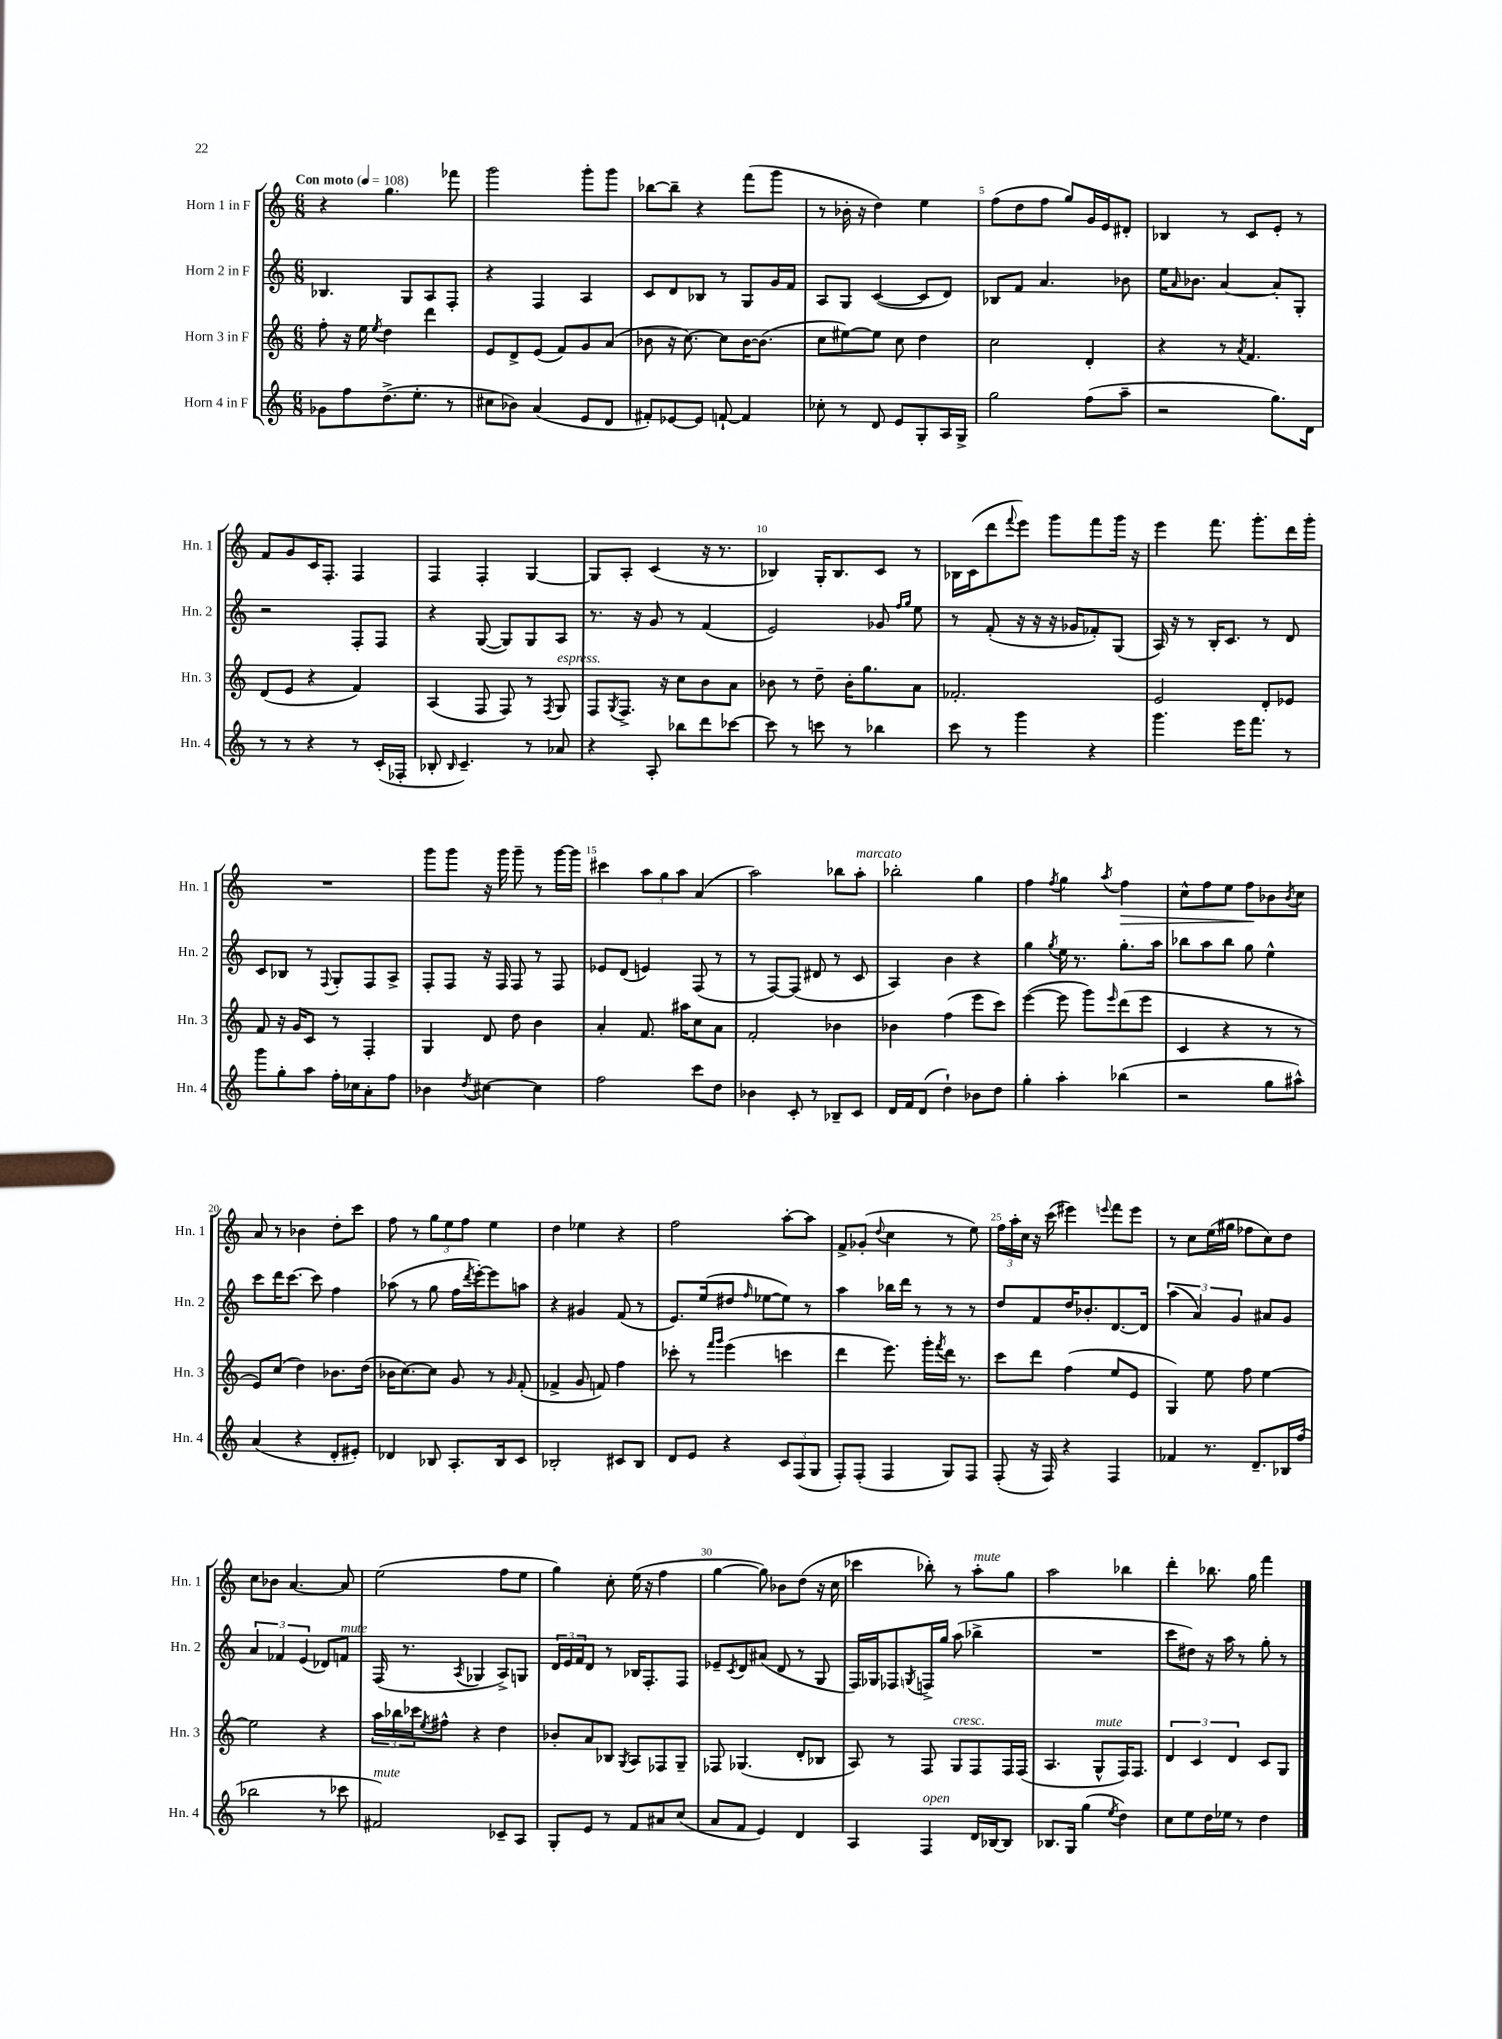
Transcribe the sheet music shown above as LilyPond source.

<<
\new StaffGroup <<
\new Staff = "s0" \with { instrumentName = "Horn 1 in F" shortInstrumentName = "Hn. 1" } {
    \clef treble \key c \major \numericTimeSignature \time 6/8 \tempo "Con moto" 4 = 108
    r4 g''4. fes'''8 |
    g'''2 g'''8-. g'''8 |
    bes''8~ bes''8-- r4 f'''8( g'''8 |
    r8 bes'16-. r16 d''4) e''4 |
    f''8( d''8 f''8 g''8) g'16 e'16 dis'8-. |
    bes4 r8 c'8 e'8-. r8 |
    f'8 g'8 c'16 f8.-. f4 |
    f4 f4-. g4~ |
    g8 a8-. c'4( r16 r8. |
    bes4) g16-. bes8. c'8 r8 |
    bes16 c'16( d'''8 \appoggiatura { f'''8 } e'''8) g'''8 f'''8 g'''16 r16 |
    e'''4 f'''8. g'''8.-. d'''16 g'''16-. |
    R2. |
    g'''8 g'''8 r16 g'''16 g'''8-- r8 g'''16~ g'''16 |
    cis'''4 \tuplet 3/2 { a''8 g''8 a''8 } a'4( |
    a''2) bes''8 a''8-.^\markup { \italic "marcato" } |
    bes''2-. g''4 |
    f''4 \acciaccatura { f''8 } g''4 \acciaccatura { a''8 } f''4\> |
    c''8-^ f''8 e''8 f''8\! bes'8 \acciaccatura { bes'8 } c''8 |
    a'8 r8 bes'4 d''8-. c'''8 |
    f''8 r8 \tuplet 3/2 { g''8 e''8 f''8 } e''4 |
    d''4 ees''4 r4 |
    f''2 a''8~-. a''8 |
    f'8-> ges'8-.( \appoggiatura { d''8 } c''4 r8 e''8) |
    \tuplet 3/2 { f''16 a''16-. c''16 } r16 c'''16( eis'''4) \appoggiatura { e'''8 } f'''8 e'''8 |
    r8 c''8 e''16( gis''16 fes''8 c''8) d''8 |
    c''8 bes'8 a'4.~ a'8 |
    e''2( f''8 e''8 |
    g''4) c''8-. e''16( r16 f''4 |
    g''4~ g''8) bes'8 d''8( r16 c''16 |
    ces'''4 bes''8-.) r8 a''8-.^\markup { \italic "mute" } g''8 |
    a''2 bes''4 |
    d'''4-. bes''8. g''16 f'''4 \bar "|." |
}
\new Staff = "s1" \with { instrumentName = "Horn 2 in F" shortInstrumentName = "Hn. 2" } {
    \clef treble \key c \major \numericTimeSignature \time 6/8
    bes4. g8 a8 f8-. |
    r4 f4 a4 |
    c'8 d'8 bes8 r8 g8 g'16 f'16 |
    a8 g8 c'4~( c'8 d'8) |
    bes8 f'8 a'4. bes'8 |
    e''16 \grace { a'16 } bes'8. a'4~ a'8-. g8-. |
    r2 f8-. f8 |
    r4 g8~( g8) g8 a8 |
    r8. r16 g'8 r8 f'4( |
    e'2) ges'8 \grace { f''16 g''16 } e''8 |
    r8 f'8-.( r16 r16 r16 ges'16 fes'8-.) g8( |
    a16) r16 r8 b16-. c'8. r8 d'8 |
    c'8 bes8 r8 \appoggiatura { f8 } g8-. f8 a8-> |
    f8-. f8 r16 f16 f8 r8 f8 |
    ees'8 d'8( e'4) f8( r8 |
    r8 f8~) f8( dis'8 r8 c'8 |
    a4) b'4 r4 |
    g''4 \acciaccatura { g''8 } e''16 r8. g''8.-. a''16 |
    bes''8 a''8 bes''8 g''8 e''4-^ |
    c'''8 d'''16 c'''8.~ c'''8 f''4 |
    aes''8( r8 g''8 f''16 \acciaccatura { d'''8 } e'''16~-.) e'''8 a''8 |
    r4 gis'4 f'8( r8 |
    e'8.) e''16( dis''8 \grace { f''16 } ees''8~ ees''8) r8 |
    a''4 bes''16 d'''16 r8 r8 r8 |
    d''8 f'8 d''16 bes'8.-. d'8.~ d'16 |
    \tuplet 3/2 { a''4( a'4) g'4 } ais'8 g'8 |
    \tuplet 3/2 { a'4 fes'4 e'4( } des'8) f'8^\markup { \italic "mute" } |
    f16( r8. \acciaccatura { a8 } ges4 a8->) g8 |
    \tuplet 3/2 { d'16 e'16 f'16 } d'8 r8 bes16 f8.-. f8 |
    ees'8-- \acciaccatura { c'8 } d'8 ais'8( d'8 r8 g8 |
    f16) ges16 fes8 \acciaccatura { g8 } f16-> g''16 a''8( bes''4-> |
    R2. |
    c'''8 dis''8) r16 a''16 r8 g''8-. r8 \bar "|." |
}
\new Staff = "s2" \with { instrumentName = "Horn 3 in F" shortInstrumentName = "Hn. 3" } {
    \clef treble \key c \major \numericTimeSignature \time 6/8
    f''8-. r16 e''16 \acciaccatura { e''8 } d''4 d'''4 |
    e'8 d'8-> e'8( f'8) g'8 a'8( |
    bes'8 r16 c''8.~) c''8 bes'16~ bes'8.( |
    c''8 eis''8~) eis''8 c''8 d''4 |
    c''2 d'4-. |
    r4 r8 \acciaccatura { a'8 } f'4. |
    d'8( e'8 r4 f'4) |
    a4( f8 f8) r8 \acciaccatura { f8 } g8^\markup { \italic "espress." } |
    f8 \acciaccatura { g8 } f8.-> r16 c''8 b'8 a'8 |
    bes'8 r8 d''8-- bes'16-. g''8. a'8 |
    fes'2.-. |
    e'2 d'8-. ees'8 |
    f'8 r16 g'16 c'8 r8 f4-. |
    g4 d'8 d''8 b'4 |
    a'4-. f'8. ais''16 c''8 a'8 |
    f'2-. bes'4 |
    bes'4 f''4( e'''8 c'''8) |
    e'''4~( e'''8 g'''8) \grace { e'''16 } d'''8( e'''8 |
    c'4 r4 r8 r8 |
    e'8) c''8( d''4) bes'8. d''16( |
    bes'16 c''8.~) c''8 g'8 r8 \grace { g'16 } f'8-.( |
    fes'4-> g'8 f'8) f''4 |
    ces'''8-. r8 \grace { f'''16 g'''16 } e'''4( c'''4 |
    d'''4 e'''8.) g'''16-. \acciaccatura { f'''8 } d'''16 r8. |
    c'''8 d'''8 f''4( e''8 e'8 |
    g4) e''8 f''8 e''4~ |
    e''2 r4 |
    \tuplet 3/2 { a''16 bes''16 ces'''16 } \acciaccatura { e''8 } fis''8-^ r4 d''4 |
    bes'8-. a'8 bes8 \acciaccatura { g8 } a8 fes8 g8-- |
    fes8 ges4.( d'8-. bes8 |
    a8) r8 f8 g8^\markup { \italic "cresc." } f8 f16 f16( |
    a4. g8-^^\markup { \italic "mute" } f16) f8. |
    \tuplet 3/2 { d'4 c'4 d'4 } c'8 g8 \bar "|." |
}
\new Staff = "s3" \with { instrumentName = "Horn 4 in F" shortInstrumentName = "Hn. 4" } {
    \clef treble \key c \major \numericTimeSignature \time 6/8
    ges'8 f''8 d''8.->( e''8.-. r8 |
    cis''8 bes'8) a'4( e'8 d'8 |
    fis'8-.) ees'8~ ees'8 f'8~-! f'4 |
    ces''8-. r8 d'8 e'8 g8-. a16 g16-> |
    g''2 f''8( a''8-- |
    r2 g''8.) d'16 |
    r8 r8 r4 r8 c'16-.( fes16-. |
    bes8-. \grace { bes16 } c'4.--) r8 aes'8 |
    r4 a8-. bes''8 d'''8 ces'''8~ |
    ces'''8 r8 c'''8 r8 bes''4 |
    c'''8 r8 g'''4 r4 |
    g'''4. e'''16 f'''8. r8 |
    g'''8 g''8-. a''8 f''16-. ces''16 a'8-. f''8 |
    bes'4 \acciaccatura { d''8 } cis''4~ cis''4 |
    f''2 c'''8 d''8 |
    bes'4 c'8-. r8 bes8-- c'8 |
    d'16 f'16 d'8( d''4-!) bes'8 d''8 |
    g''4-. a''4-. bes''4( |
    r2 g''8 ais''8-^) |
    a'4( r4 d'8-. eis'8-.) |
    des'4 bes8 a8.-. bes16 c'8 |
    bes2-. cis'8 bes8 |
    d'8 e'8 r4 \tuplet 3/2 { c'8 f8( g8 } |
    f8-.) f8-.( f4 g8) f8 |
    f8-.( r16 f16) r4 f4 |
    fes'4 r8. d'8.-- bes16 f''16( |
    bes''2 r8 ces'''8 |
    fis'2^\markup { \italic "mute" }) ces'8-- a8 |
    g8-. e'8 r8 f'8 ais'8 c''8( |
    a'8 f'8 e'4) d'4 |
    a4 f4^\markup { \italic "open" } d'16 bes16~ bes8 |
    bes8. g16 g''4( \acciaccatura { e''8 } d''4) |
    c''8 e''8 d''16 ees''16 r8 d''4 \bar "|." |
}
>>
>>
\layout { \context { \Score \override BarNumber.break-visibility = ##(#f #t #t) barNumberVisibility = #(every-nth-bar-number-visible 5) } }
